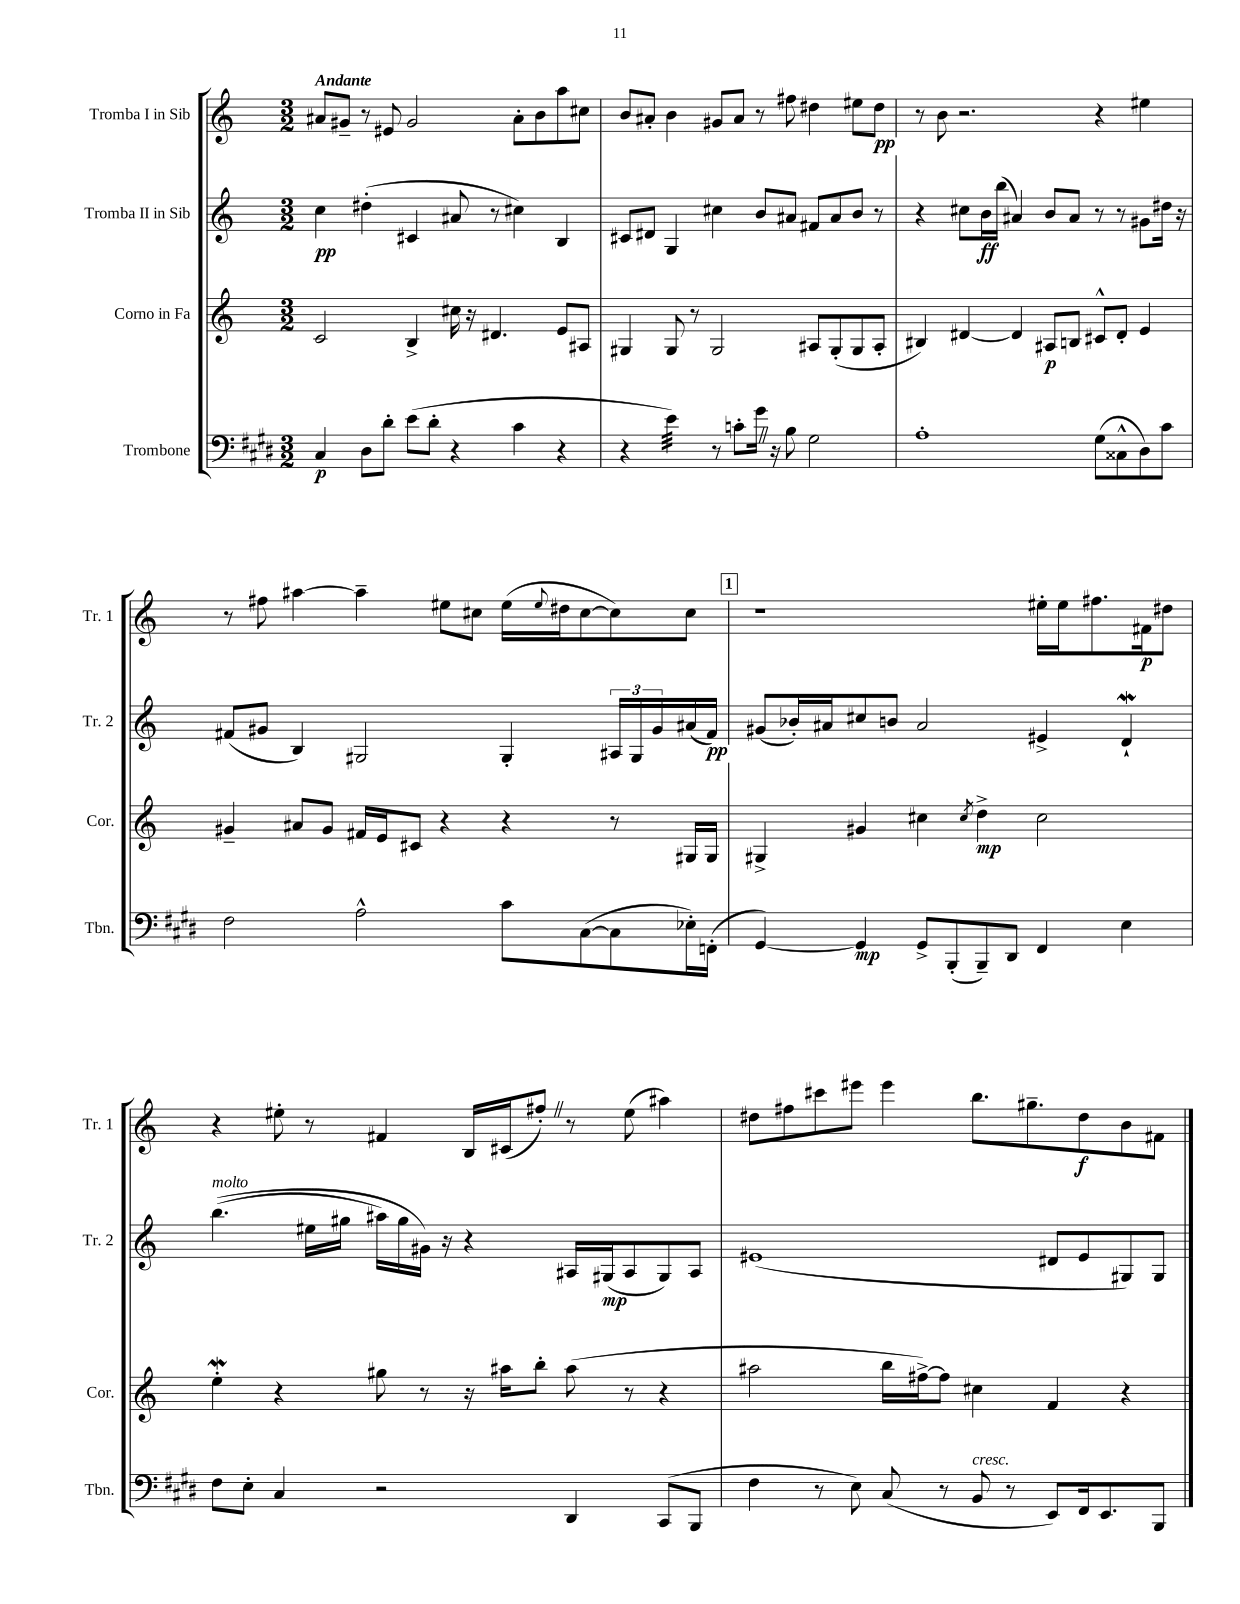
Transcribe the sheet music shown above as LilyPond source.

<<
\new StaffGroup <<
\new Staff = "s0" \with { instrumentName = "Tromba I in Sib" shortInstrumentName = "Tr. 1" } {
    \clef treble \key c \major \numericTimeSignature \time 3/2 \tempo "Andante"
    ais'8 gis'8-- r8 eis'8 gis'2 ais'8-. b'8 a''8 cis''8 |
    b'8 ais'8-. b'4 gis'8 ais'8 r8 fis''8 dis''4 eis''8 dis''8\pp |
    r8 b'8 r2. r4 eis''4 |
    r8 fis''8 ais''4~ ais''4-- eis''8 cis''8 eis''16( \appoggiatura { eis''8 } dis''16 cis''8~ cis''8) cis''8 |
    \mark \markup { \box "1" } r1 eis''16-. eis''16 fis''8. fis'16\p dis''8 |
    r4 eis''8-. r8 fis'4 b16 cis'16( fis''8-.) \once \override BreathingSign.text = \markup { \musicglyph "scripts.caesura.straight" } \breathe r8 eis''8( ais''4) |
    dis''8 fis''8 cis'''8 eis'''8 eis'''4 b''8. gis''8.-- dis''8\f b'8 fis'8 \bar "|." |
}
\new Staff = "s1" \with { instrumentName = "Tromba II in Sib" shortInstrumentName = "Tr. 2" } {
    \clef treble \key c \major \numericTimeSignature \time 3/2
    c''4\pp dis''4-.( cis'4 ais'8 r8 cis''4) b4 |
    cis'8 dis'8 g4 cis''4 b'8 ais'8 fis'8 ais'8 b'8 r8 |
    r4 cis''8 b'16\ff b''16( ais'4) b'8 ais'8 r8 r8 gis'8 dis''16 r16 |
    fis'8( gis'8 b4) gis2 gis4-. \tuplet 3/2 { ais16 gis16 gis'16 } ais'16( fis'16\pp) |
    \mark \markup { \box "1" } gis'8( bes'16-.) ais'16 cis''8 b'8 ais'2 eis'4-> d'4-!\mordent |
    b''4.^\markup { \italic "molto" }(\( eis''16 gis''16 ais''16) gis''16 gis'16\) r16 r4 ais16 gis16\mp( ais8 gis8) ais8 |
    eis'1( dis'8 eis'8 gis8) gis8 \bar "|." |
}
\new Staff = "s2" \with { instrumentName = "Corno in Fa" shortInstrumentName = "Cor." } {
    \clef treble \key c \major \numericTimeSignature \time 3/2
    c'2 b4-> cis''16 r16 dis'4. e'8 ais8 |
    gis4 gis8 r8 gis2 ais8 gis8-.( gis8 ais8-. |
    bis4) dis'4~ dis'4 ais8\p b8 cis'8-^ dis'8-. e'4 |
    gis'4-- ais'8 gis'8 fis'16 e'16 cis'8 r4 r4 r8 gis16 gis16 |
    \mark \markup { \box "1" } gis4-> gis'4 cis''4 \acciaccatura { cis''8 } d''4->\mp cis''2 |
    e''4-.\mordent r4 gis''8 r8 r16 ais''16 b''8-. ais''8( r8 r4 |
    ais''2 b''16 fis''16~->) fis''8 cis''4 f'4 r4 \bar "|." |
}
\new Staff = "s3" \with { instrumentName = "Trombone" shortInstrumentName = "Tbn." } {
    \clef bass \key e \major \numericTimeSignature \time 3/2
    cis4\p dis8 dis'8-. e'8( dis'8-. r4 cis'4 r4 |
    r4 e'4:32) r8 c'8-. gis'16 \once \override BreathingSign.text = \markup { \musicglyph "scripts.caesura.straight" } \breathe r16 b8 gis2 |
    a1-. gis8( cisis8-^ dis8) cis'8 |
    fis2 a2-^ cis'8 cis8~( cis8 ees16-.) f,16-.( |
    \mark \markup { \box "1" } gis,4~) gis,4\mp gis,8-> b,,8-.( b,,8--) dis,8 fis,4 e4 |
    fis8 e8-. cis4 r2 dis,4 cis,8( b,,8 |
    fis4 r8 e8) cis8( r8 b,8^\markup { \italic "cresc." } r8 e,8) fis,16 e,8. b,,8 \bar "|." |
}
>>
>>
\layout { \context { \Score \remove "Bar_number_engraver" } }
